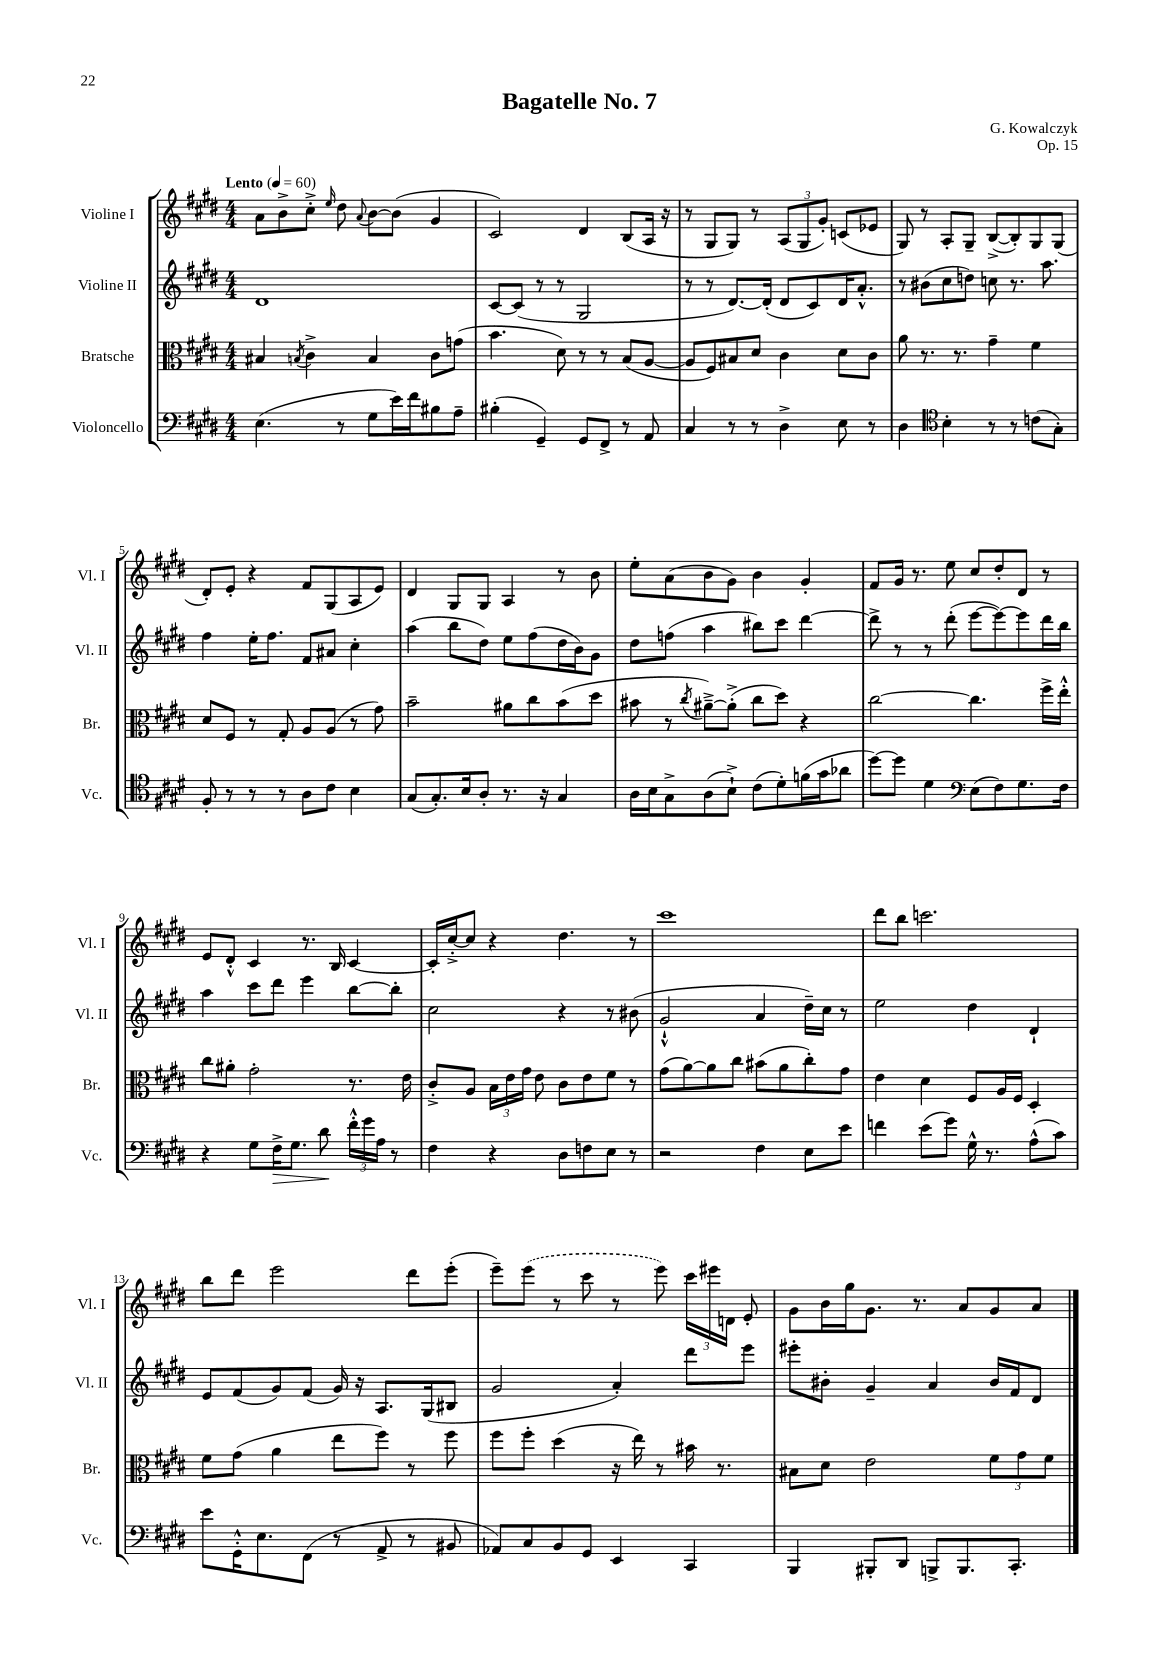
\header { title = "Bagatelle No. 7" composer = "G. Kowalczyk" opus = "Op. 15" }
<<
\new StaffGroup <<
\new Staff = "s0" \with { instrumentName = "Violine I" shortInstrumentName = "Vl. I" } {
    \clef treble \key e \major \numericTimeSignature \time 4/4 \tempo "Lento" 4 = 60
    \autoBeamOff a'8[ b'8-> cis''8]-.-> \grace { e''16 } dis''8 \appoggiatura { a'8 } b'8[~ b'8]( gis'4 |
    cis'2) dis'4 b8[( a16] r16 |
    r8 gis8[ gis8]) r8 \tuplet 3/2 { a8[( gis8 gis'8]-.) } c'8[( ees'8] |
    gis8) r8 a8[-. gis8]-- b8[~->( b8-.) gis8 gis8]( |
    dis'8[-.) e'8]-. r4 fis'8[ gis8( a8 e'8]) |
    dis'4 gis8[ gis8] a4 r8 b'8 |
    e''8[-. a'8( b'8 gis'8]) b'4 gis'4-. |
    fis'8[ gis'16] r8. e''8 cis''8[ dis''8-. dis'8] r8 |
    e'8[ dis'8]-.-^ cis'4 r8. b16 cis'4~ |
    cis'16[-. cis''16~-.-> cis''8] r4 dis''4. r8 |
    cis'''1 |
    dis'''8[ b''8] c'''2. |
    b''8[ dis'''8] e'''2 dis'''8[ e'''8]-.( |
    e'''8[--) \once \slurDashed e'''8]( r8 cis'''8 r8 e'''8) \tuplet 3/2 { cis'''16[ eis'''16 d'16] } e'8-. |
    gis'8[ b'16 gis''16 gis'8.] r8. a'8[ gis'8 a'8] \bar "|." |
}
\new Staff = "s1" \with { instrumentName = "Violine II" shortInstrumentName = "Vl. II" } {
    \clef treble \key e \major \numericTimeSignature \time 4/4
    \autoBeamOff dis'1 |
    cis'8[~ cis'8]( r8 r8 gis2 |
    r8 r8 dis'8.[~) dis'16]-.( dis'8[ cis'8) dis'16 a'8.]-.-^ |
    r8 bis'8[( cis''8 d''8]) c''8 r8. a''8. |
    fis''4 e''16[-. fis''8.] fis'8[ ais'8] cis''4-. |
    a''4( b''8[ dis''8]) e''8[ fis''8( dis''16 b'16) gis'8] |
    dis''8[ f''8]( a''4 bis''8[) cis'''8] dis'''4~ |
    dis'''8-> r8 r8 dis'''8-.( e'''8[~ e'''8~) e'''8 dis'''16 b''16] |
    a''4 cis'''8[ dis'''8] e'''4 b''8[~ b''8]-. |
    cis''2 r4 r8 bis'8( |
    gis'2-!-^ a'4 dis''16[--) cis''16] r8 |
    e''2 dis''4 dis'4-! |
    e'8[ fis'8( gis'8) fis'8]( gis'16) r16 a8.[ gis16( bis8] |
    gis'2 a'4-.) dis'''8[ e'''8] |
    eis'''8[-. bis'8]-. gis'4-- a'4 bis'16[ fis'16 dis'8] \bar "|." |
}
\new Staff = "s2" \with { instrumentName = "Bratsche" shortInstrumentName = "Br." } {
    \clef alto \key e \major \numericTimeSignature \time 4/4
    \autoBeamOff bis4 \acciaccatura { b8 } cis'4-> b4 cis'8[ g'8]( |
    b'4. dis'8) r8 r8 b8[( a8]~ |
    a8[ fis8) bis8 dis'8] cis'4 dis'8[ cis'8] |
    a'8 r8. r8. gis'4-- fis'4 |
    dis'8[ fis8] r8 gis8-. a8[ a8]( r8 gis'8) |
    b'2-- ais'8[ cis''8 b'8( dis''8] |
    bis'8 r8 \acciaccatura { cis''8 } ais'8[~--->) ais'8]-.->( cis''8[ dis''8]) r4 |
    cis''2~ cis''4. fis''16[-> e''16]-.-^ |
    cis''8[ ais'8]-. gis'2-. r8. e'16 |
    cis'8[-.-> a8] \tuplet 3/2 { b16[ e'16 gis'16] } e'8 cis'8[ e'8 fis'8] r8 |
    gis'8[( a'8~) a'8 cis''8] bis'8[( a'8 cis''8-.) gis'8] |
    e'4 dis'4 fis8[ a16 fis16] dis4-. |
    fis'8[ gis'8]( a'4 e''8[ fis''8]) r8 fis''8 |
    fis''8[ fis''8]-. dis''4( r16 e''16) r8 bis'16 r8. |
    bis8[ dis'8] e'2 \tuplet 3/2 { fis'8[ gis'8 fis'8] } \bar "|." |
}
\new Staff = "s3" \with { instrumentName = "Violoncello" shortInstrumentName = "Vc." } {
    \clef bass \key e \major \numericTimeSignature \time 4/4
    \autoBeamOff e4.( r8 gis8[ e'16) fis'16 bis8 a8]-- |
    bis4-.( gis,4--) gis,8[ fis,8]-> r8 a,8 |
    cis4 r8 r8 dis4-> e8 r8 |
    dis4 \clef tenor b4-. r8 r8 c'8[( gis8]-.) |
    fis8-. r8 r8 r8 a8[ cis'8] b4 |
    gis8[( gis8.-.) b16 a8]-. r8. r16 gis4 |
    a16[ b16 gis8-> a8( b8]-!->) cis'8[( dis'8-.) f'16( gis'16 aes'8] |
    dis''8[~) dis''8] dis'4 \clef bass e8[( fis8) gis8. fis16] |
    r4 gis8[ fis16->\> gis8.] dis'8\! \tuplet 3/2 { fis'16[-.-^ gis'16 a16] } r8 |
    fis4 r4 dis8[ f8 e8] r8 |
    r2 fis4 e8[ e'8] |
    f'4 e'8[( gis'8]) gis16-^ r8. a8[-^( cis'8]) |
    e'8[ gis,16-.-^ e8. fis,8]( r8 a,8-> r8 bis,8 |
    aes,8[) cis8 b,8 gis,8] e,4 cis,4 |
    b,,4 bis,,8[-. dis,8] b,,8[-> b,,8. cis,8.]-. \bar "|." |
}
>>
>>
